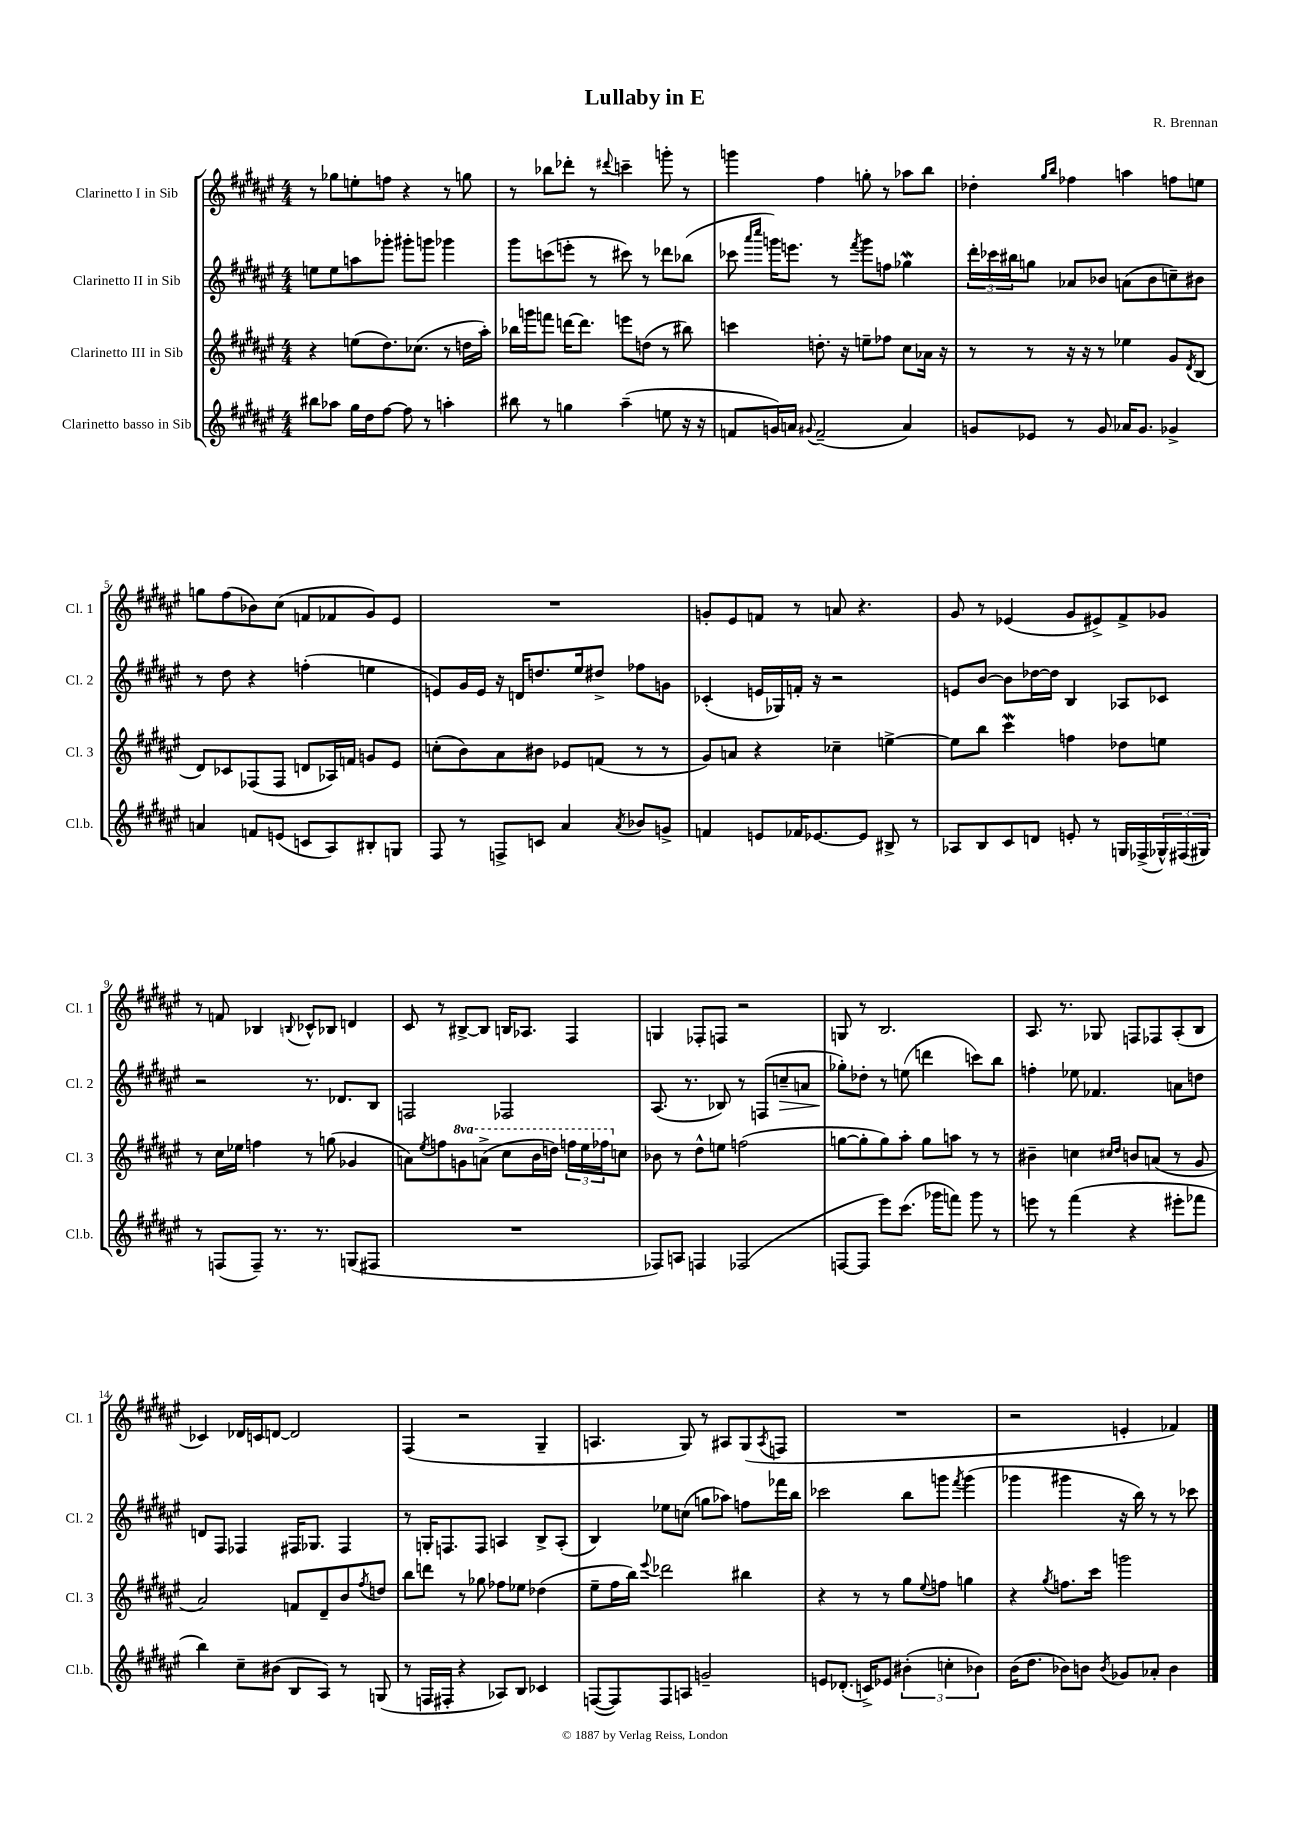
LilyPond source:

\header { title = "Lullaby in E" composer = "R. Brennan" }
<<
\new StaffGroup <<
\new Staff = "s0" \with { instrumentName = "Clarinetto I in Sib" shortInstrumentName = "Cl. 1" } {
    \clef treble \key fis \major \numericTimeSignature \time 4/4
    r8 ges''8 e''8-. f''8 r4 r8 g''8 |
    r8 bes''8 des'''8-. r8 \appoggiatura { dis'''8 } c'''4-- g'''8-. r8 |
    g'''4 fis''4 g''8-. r8 aes''8 b''8 |
    des''4-. \grace { gis''16 b''16 } fes''4 a''4 f''8 e''8 |
    g''8 fis''8( bes'8) cis''8( f'8 fes'8 gis'8) eis'8 |
    R1 |
    g'8-. eis'8 f'8 r8 a'8 r4. |
    gis'8 r8 ees'4( gis'8 eis'8->) fis'8-> ges'8 |
    r8 f'8 bes4 \appoggiatura { b8 } ces'8-^ bes8 d'4 |
    cis'8 r8 bis8~-> bis8 b16 aes8. fis4 |
    g4 fes8-. f8 r2 |
    g8 r8 b2. |
    ais8. r8. ges8 f8 fes8 ais8-.( b8 |
    ces'4) des'16 c'16 d'8~ d'2 |
    fis4( r2 gis4-- |
    a4. gis8) r8 ais8 gis8( \acciaccatura { ais8 } f8 |
    R1 |
    r2 e'4-. fes'4) \bar "|." |
}
\new Staff = "s1" \with { instrumentName = "Clarinetto II in Sib" shortInstrumentName = "Cl. 2" } {
    \clef treble \key fis \major \numericTimeSignature \time 4/4
    e''8 e''8 a''8 ges'''8-. gis'''8-. g'''8 ges'''4 |
    gis'''8 c'''8( e'''8-. r8 cis'''8) r8 des'''8 bes''8( |
    ces'''8 \grace { ais'''16 cis''''16 } g'''16) e'''8. r8 \acciaccatura { fis'''8 } g'''8 f''8 ges''4\mordent |
    \tuplet 3/2 { dis'''16-. ces'''16 bis''16 } g''8 aes'8 bes'8 a'8( bes'8 c''8--) bis'8 |
    r8 dis''8 r4 f''4-.( e''4 |
    e'8) gis'16 e'16 r16 d'16 d''8. eis''16 dis''8-> fes''8 g'8 |
    ces'4-.( e'16 ges16) f'16-. r16 r2 |
    e'8 b'8~ b'8 des''16~ des''16 b4 aes8 ces'8 |
    r2 r8. des'8. b8 |
    f2 fes2 |
    ais8.( r8. bes8) r8 f8( c''8--\> a'8 |
    ges''8-.\!) des''8-. r8 e''8( d'''4 c'''8) b''8 |
    f''4-. ees''8 fes'4. a'8 d''8 |
    d'8 fis8 fes4 fis16 ges8. fis4 |
    r8 g16-. f8. f8 a4 b8-> a8-.( |
    b4) ees''8 c''8( g''8 aes''8) f''8 fes'''16 b''16 |
    ces'''2 b''8 g'''8 \acciaccatura { fis'''8 } g'''4( |
    ges'''4 gis'''4 r16 b''16) r8 r8 ces'''8 \bar "|." |
}
\new Staff = "s2" \with { instrumentName = "Clarinetto III in Sib" shortInstrumentName = "Cl. 3" } {
    \clef treble \key fis \major \numericTimeSignature \time 4/4 \set Staff.ottavationMarkups = #ottavation-simple-ordinals
    r4 e''8( dis''8.) ces''8.( r8 d''16 ais''16-.) |
    bes''16 g'''16 f'''8 d'''16~ d'''8. e'''8 d''8( r8 bis''8) |
    c'''4 d''8.-. r16 e''8-- fes''8 cis''8 aes'16 r16 |
    r8 r8 r16 r16 r8 ees''4 gis'8 \acciaccatura { dis'8 } b8( |
    dis'8) ces'8 fes8( fes8 d'8 aes16) f'16 g'8 eis'8 |
    c''8-.( b'8) ais'8 bis'8 ees'8 f'8( r8 r8 |
    gis'8) a'8 r4 ces''4-- e''4~-> |
    e''8 b''8 cis'''4\mordent f''4 des''8 e''8 |
    r8 cis''16 ees''16 f''4 r8 g''8( ges'4 |
    a'8) \acciaccatura { eis''8 } f''8 \ottava #1 g''8 a''8->( cis'''8 b''16 d'''16) \tuplet 3/2 { f'''16 eis'''16 fes'''16 \ottava #0 } c''8 |
    bes'8 r8 dis''8-^ e''8 f''2( |
    g''8~ g''8-. g''8) ais''8-. g''8 a''8 r8 r8 |
    bis'4-- c''4 \grace { cis''16 dis''16 } b'8 a'8( r8 gis'8 |
    ais'2) f'8 dis'8-- b'8 \acciaccatura { fis''8 } d''8 |
    b''8 d'''8 r8 ges''8 fes''8 ees''8 des''4( |
    eis''8-- fis''16 b''16) \appoggiatura { eis'''8 } des'''2 bis''4 |
    r4 r8 r8 gis''8 \appoggiatura { eis''8 } f''8 g''4 |
    r4 \acciaccatura { gis''8 } f''8. cis'''16 g'''2 \bar "|." |
}
\new Staff = "s3" \with { instrumentName = "Clarinetto basso in Sib" shortInstrumentName = "Cl.b." } {
    \clef treble \key fis \major \numericTimeSignature \time 4/4
    bis''8 aes''8 gis''16 dis''16 fis''8~ fis''8 r8 a''4-. |
    bis''8 r8 g''4 ais''4--( e''8 r16 r16 |
    f'8 g'16) a'16 \appoggiatura { gis'8 } f'2--( a'4) |
    g'8 ees'8 r8 g'8 aes'16 g'8. ges'4-> |
    a'4 f'8 e'8( c'8 ais8) bis8-. g8 |
    fis8 r8 f8-> c'8 ais'4 \acciaccatura { ais'8 } bes'8 g'8-> |
    f'4 e'8 fes'16 ees'8.~ ees'8 bis8-> r8 |
    aes8 b8 cis'8 d'8 e'8-. r8 g16 fes16->( \tuplet 3/2 { ges16-^) fis16( gis16) } |
    r8 f8( f8--) r8. r8. g8( fis8 |
    R1 |
    fes8) a8 f4 fes2( |
    f8~ f8 eis'''8) cis'''8.( ges'''16 f'''8) ges'''8 r8 |
    e'''8 r8 fis'''4( r4 eis'''8-. fes'''8 |
    b''4) cis''8-- bis'8( b8 ais8) r8 g8( |
    r8 f16 fis16-. r4 aes8) b8 ces'4 |
    f8~( f8) f8 a8 g'2-- |
    e'8 des'8.-.( c'16->) ees'8 \tuplet 3/2 { bis'4-.( c''4-. bes'4) } |
    b'16( dis''8. bes'8) b'8 \acciaccatura { b'8 } ges'8 aes'8-. b'4 \bar "|." |
}
>>
>>
